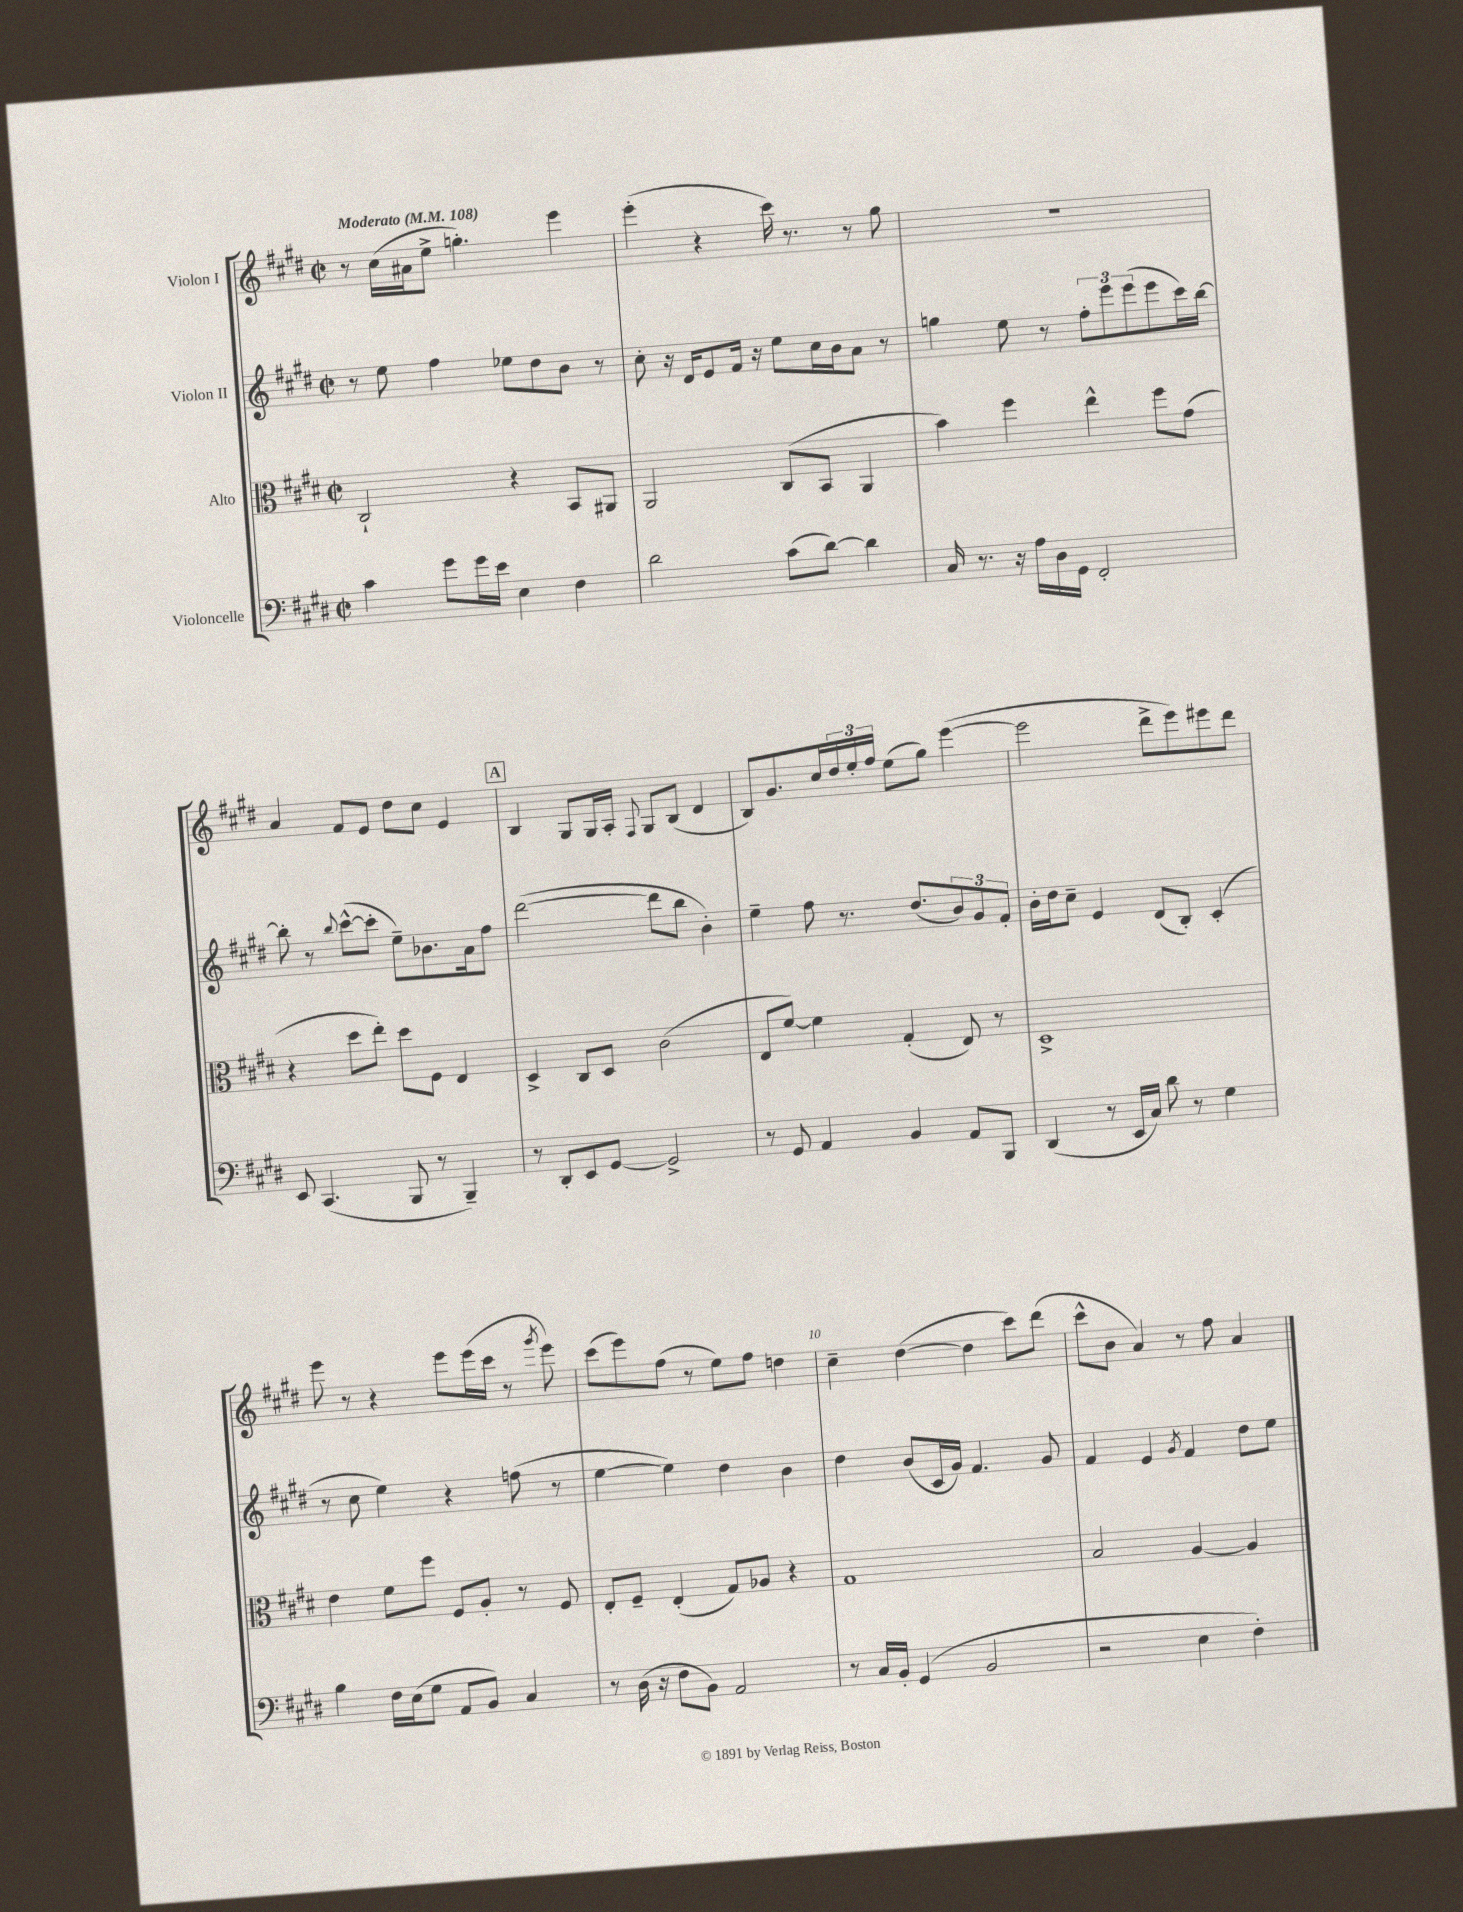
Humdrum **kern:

**kern	**kern	**kern	**kern
*part4	*part3	*part2	*part1
*staff4	*staff3	*staff2	*staff1
*I"Violoncelle	*I"Alto	*I"Violon II	*I"Violon I
*clefF4	*clefC3	*clefG2	*clefG2
*k[f#c#g#d#]	*k[f#c#g#d#]	*k[f#c#g#d#]	*k[f#c#g#d#]
*M2/2	*M2/2	*M2/2	*M2/2
*met(c|)	*met(c|)	*met(c|)	*met(c|)
*MM108	*MM108	*MM108	*MM108
=1	=1	=1	=1
!	!	!	!LO:TX:a:B:t=Moderato
4c#\	2C#`/	8r	8r
.	.	8ee\	(16cc#\LL
.	.	.	16a#X\J
8g#\L	.	4ff#\	8ee^\J
16g#\L	.	.	4.ggn'\)
16e\JJ	.	.	.
4E\	4r	8ee-X\L	.
.	.	8dd#\	.
4F#\	8BB/L	8b\J	4eee\
.	8AA#X/J	8r	.
=2	=2	=2	=2
2d#\	2AA/	8cc#'\	(4eee'\
.	.	16r	.
.	.	16d#/KL	.
.	.	8e/	4r
.	.	16f#/Jk	.
.	.	16r	.
(8c#\L	(8C#/L	8ee\L	16ccc#\)
.	.	.	8.r
[8d#\J)	8BB/J	16cc#\L	.
.	.	16b\J	.
4d#\]	4AA/	8a\J	8r
.	.	8r	8gg#\
=3	=3	=3	=3
16C#/	4b\)	4ggn\	1r
8.r	.	.	.
16r	4ff#\	8ee\	.
16A\LL	.	.	.
16D#\	.	8r	.
16GG#\JJ	.	.	.
2FF#'/	4ee^^\	12ff#'\L	.
.	.	12eee\	.
.	.	(12eee\	.
.	8ff#\L	8eee\	.
.	(8g#\J	16ccc#\L)	.
.	.	[16bb\JJ	.
!!LO:LB:g=z
=4	=4	=4	=4
8EE/	4r	8bb'\]	4a/
(4.CC#/	.	8r	.
.	.	8qqbb/	.
.	8dd#\L	([8ccc#^^\L	8f#/L
.	8ee'\J)	8ccc#'\J]	8e/J
8BBB/	8dd#\L	8ee~\L)	8dd#\L
8r	8F#\J	8.b-X\	8cc#\J
4BBB~/)	4E/	.	4e/
.	.	16a\k	.
.	.	8ff#\J	.
!!LO:REH:place=s1:t=A
=5	=5	=5	=5
8r	4D#^/	([2ddd#\	4B/
8DD#'/L	.	.	.
8EE/	8C#/L	.	8G#/L
[8GG#/J	8D#/J	.	16G#/L
.	.	.	16A'/JJ
.	.	.	8qqF#/
2GG#^/]	(2c#\	8ddd#\L]	8G#/L
.	.	8bb\J	(8B/J
.	.	4b'\)	4d#/
=6	=6	=6	=6
8r	8E/L	4ee~\	8B/L)
8GG#/	[8f#/J)	.	8.g#/
4AA/	4f#\]	8ff#\	.
.	.	.	16cc#/L
.	.	8.r	24dd#/
.	.	.	24ee'/
.	.	.	24ff#/JJ
4BB/	(4G#'/	.	(8ee\L
.	.	(8.dd#/L	.
.	.	.	8gg#\J)
8AA/L	8E/)	12b/)	([4eee\
.	.	12g#/	.
8BBB/J	8r	.	.
.	.	12f#'/J	.
=7	=7	=7	=7
(4DD#/	1D#^	16b'\LL	2eee\]
.	.	16dd#\J	.
.	.	8cc#~\J	.
8r	.	4e/	.
16EE/LL	.	.	.
16C#/JJ)	.	.	.
8d#\	.	(8d#/L	8ddd#^\L
8r	.	8B'/J)	8eee\)
4G#\	.	(4c#'/	8eee#X\
.	.	.	8ddd#\J
!!LO:LB:g=z
=8	=8	=8	=8
4B\	4e\	8r	8eee\
.	.	8cc#\	8r
16F#\LL	8f#\L	4ee\)	4r
(16E\J	.	.	.
8G#\J	8ff#\J	.	.
8AA/L	8F#/L	4r	8eee\L
8BB/J)	8A'/J	.	(16eee\L
.	.	.	16ccc#\JJ
4C#/	8r	(8ffn\	8r
.	.	.	8qggg#/
.	8F#/	8r	8eee\)
=9	=9	=9	=9
8r	8E'/L	[4ee\	(8ccc#\L
(16D#\	8F#~/J	.	8eee\)
16r	.	.	.
8F#\L	(4E'/	4ee\])	(8ff#\J
8BB\J)	.	.	8r
2AA/	8G#/L)	4dd#\	8ee\L)
.	8A-X/J	.	8ff#\J
.	4r	4b\	4ddn\
=10	=10	=10	=10
8r	1G#	4dd#\	4cc#~\
16C#/LL	.	.	.
16BB'/JJ	.	.	.
(4GG#/	.	(8b/L	([4dd#\
.	.	16c#/L	.
.	.	16g#/JJ)	.
2BB/	.	4.f#/	4dd#\]
.	.	.	8ccc#\L)
.	.	8g#/	(8ddd#\J
=11	=11	=11	=11
2r	2B/	4f#/	8ccc#^^\L
.	.	.	8b\J
.	.	4e/	4a/)
.	.	8qg#/	.
4E\	[4A/	4f#/	8r
.	.	.	8ff#\
4F#'\)	4A/]	8dd#\L	4a/
.	.	8ee\J	.
==	==	==	==
*-	*-	*-	*-
